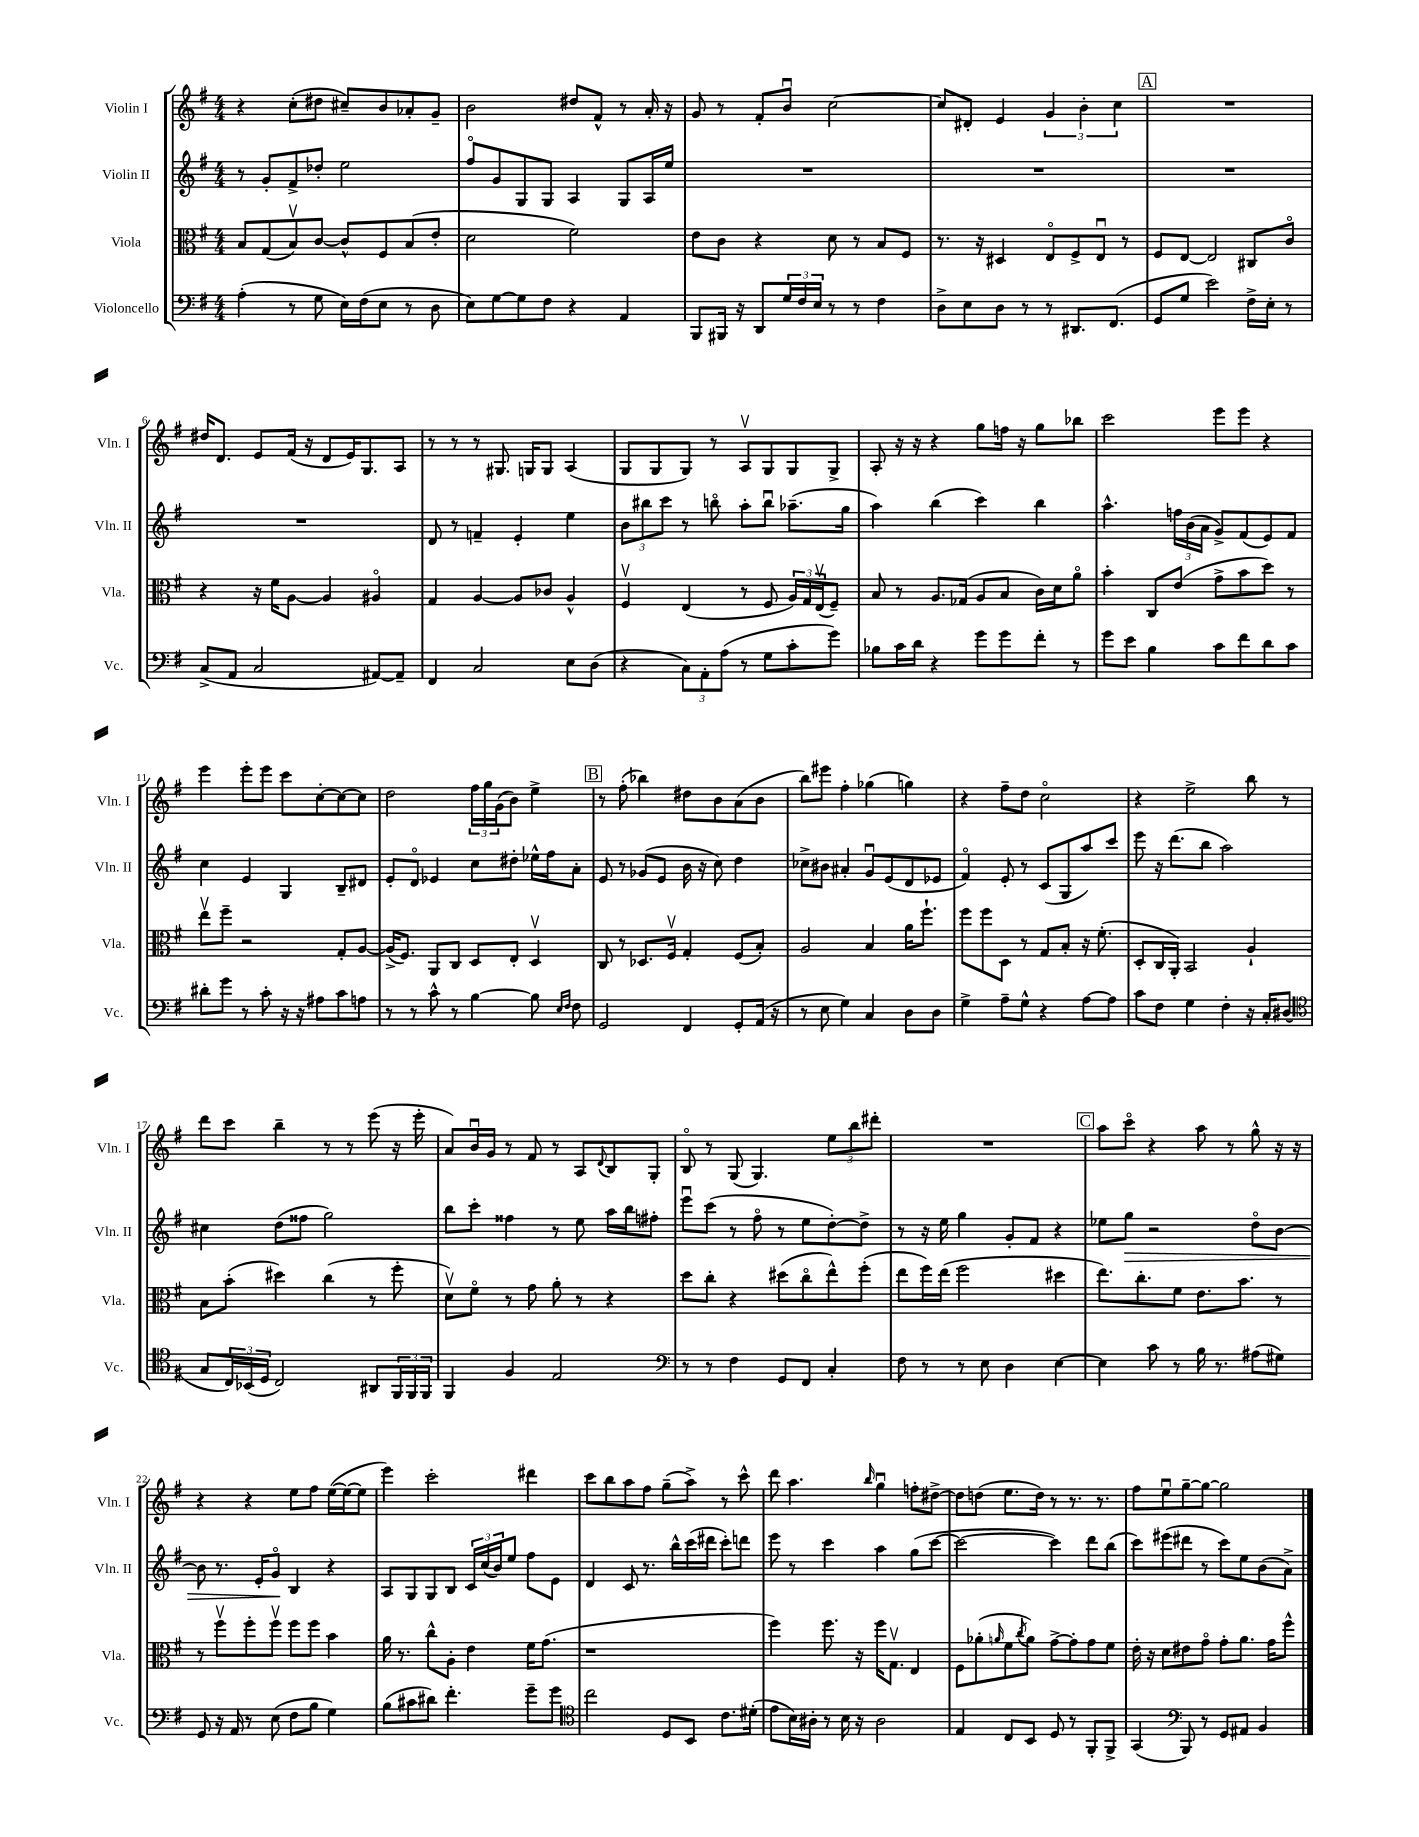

**kern	**kern	**kern	**dynam	**kern
*part4	*part3	*part2	*part2	*part1
*staff4	*staff3	*staff2	*staff2	*staff1
*I"Violoncello	*I"Viola	*I"Violin II	*	*I"Violin I
*I'Vc.	*I'Vla.	*I'Vln. II	*	*I'Vln. I
*clefF4	*clefC3	*clefG2	*	*clefG2
*k[f#]	*k[f#]	*k[f#]	*	*k[f#]
*M4/4	*M4/4	*M4/4	*	*M4/4
=1	=1	=1	=1	=1
(4A'\	8B/L	8r	.	4r
.	(8G/	8g'/L	.	.
8r	8Bv/)	8f#^/	.	(8cc'\L
8G\	[8c/J	8dd-X'/J	.	8dd#X\J
16E\LL)	8c^^/L]	2ee\	.	8cc#X~/L)
(16F#\J	.	.	.	.
8E\J	8F#/	.	.	8b/
8r	(8B/	.	.	8a-X'/
8D\	8e'/J	.	.	8g~/J
=2	=2	=2	=2	=2
8E\L)	2d\	8ff#/L	.	2b\
[8G\	.	8g/	.	.
8G\]	.	8G/	.	.
8F#\J	.	8G/J	.	.
4r	2f#\)	4A/	.	8dd#X/L
.	.	.	.	8f#^^/J
4AA/	.	8G/L	.	8r
.	.	16A/L	.	16a'/
.	.	16ee/JJ	.	16r
=3	=3	=3	=3	=3
8BBB/L	8e\L	1r	.	8g/
16BBB#X/Jk	8c\J	.	.	8r
16r	.	.	.	.
8DD/L	4r	.	.	8f#'/L
24G/L	.	.	.	8bu/J
24F#/	.	.	.	.
24E/JJ	.	.	.	.
8r	8d\	.	.	[2cc\
8r	8r	.	.	.
4F#\	8B/L	.	.	.
.	8F#/J	.	.	.
=4	=4	=4	=4	=4
8D^\L	8.r	1r	.	8cc/L]
8E\	.	.	.	8d#X'/J
.	16r	.	.	.
8D\J	4D#X/	.	.	4e/
8r	.	.	.	.
8r	8E/L	.	.	6g/
8.DD#X/L	8F#^/	.	.	.
.	.	.	.	6b'\
.	8Eu/J	.	.	.
(8.FF#/J	.	.	.	.
.	.	.	.	6cc\
.	8r	.	.	.
!!LO:REH:place=s1:t=A
=5	=5	=5	=5	=5
8GG/L	8F#/L	1r	.	1r
8G/J	[8E/J	.	.	.
2e\)	2E/]	.	.	.
16F#^\LL	8C#X/L	.	.	.
16E'\JJ	.	.	.	.
8r	8c/J	.	.	.
!!LO:LB:g=z
=6	=6	=6	=6	=6
(8C^/L	4r	1r	.	16dd#X/KL
.	.	.	.	8.d/J
8AA/J	.	.	.	.
2C/	16r	.	.	8e/L
.	16f#\KL	.	.	.
.	[8A\J	.	.	(16f#/Jk
.	.	.	.	16r
.	4A/]	.	.	8d/L
.	.	.	.	16e/K)
.	.	.	.	8.G/
[8AA#X/L)	4A#X/	.	.	.
8AA#~/J]	.	.	.	8A/J
=7	=7	=7	=7	=7
4FF#/	4G/	8d/	.	8r
.	.	8r	.	8r
2C/	[4A/	4fn~/	.	8r
.	.	.	.	8.G#X/
.	8A/L]	4e'/	.	.
.	.	.	.	16Gn/KL
.	8c-X/J	.	.	8G/J
8E\L	4A^^/	4ee\	.	(4A/
(8D\J	.	.	.	.
=8	=8	=8	=8	=8
4r	4F#v/	12b\L	.	8G/L
.	.	12bb#X\	.	.
.	.	.	.	8G/
.	.	12ccc\J	.	.
12C\L)	(4E/	8r	.	8G/J)
12AA'\	.	.	.	.
.	.	8bbn\	.	8r
(12A\J	.	.	.	.
8r	8r	8aa'\L	.	8Av/L
8G\L	8F#/	8bbu\J	.	8G/
8c'\	24A/LL)	(8.aa-X~\L	.	8G/
.	24G/	.	.	.
.	(24Ev/J	.	.	.
8g\J)	8F#~/J)	.	.	8G^/J
.	.	16gg\Jk	.	.
=9	=9	=9	=9	=9
8B-X\L	8B/	4aa\)	.	8A'/
16c\L	8r	.	.	16r
16d\JJ	.	.	.	16r
4r	8.A/L	(4bb\	.	4r
.	(16G-X/Jk	.	.	.
8g\L	8A/L	4ccc\)	.	8gg\L
8g\	8B/J	.	.	16ffn\Jk
.	.	.	.	16r
8f#'\J	16c\LL)	4bb\	.	8gg\L
.	16d\J	.	.	.
8r	8a\J	.	.	8bb-X\J
=10	=10	=10	=10	=10
8g\L	4b'\	4.aa^^\	.	2ccc\
8e\J	.	.	.	.
4B\	8C/L	.	.	.
.	(8e/J	24ffn\LL	.	.
.	.	(24b\	.	.
.	.	24a\JJ	.	.
8c\L	8g^\L	8g^/L)	.	8eee\L
8f#\	8b\	(8f#/	.	8eee\J
8d\	8dd\J)	8e/)	.	4r
8c\J	8r	8f#/J	.	.
!!LO:LB:g=z
=11	=11	=11	=11	=11
8d#X'\L	8eev\L	4cc\	.	4eee\
8g\J	8ff#~\J	.	.	.
8r	2r	4e/	.	8eee'\L
8c'\	.	.	.	8eee\J
16r	.	4G/	.	8ccc\L
16r	.	.	.	.
8A#X\L	.	.	.	[8cc'\
8c\	8G'/L	8B~/L	.	8cc\_
8An\J	[8A/J	8d#X/J	.	8cc\J]
=12	=12	=12	=12	=12
8r	(16A^/KL]	8e'/L	.	2dd\
.	8.F#/J)	.	.	.
8r	.	8d/J	.	.
8c^^\	8AA/L	4e-X/	.	.
8r	8C/J	.	.	.
[4B\	8D/L	8cc\L	.	24ff#\LL
.	.	.	.	24gg\
.	.	.	.	(24g\J
.	8E'/J	8dd#X'\J	.	8b\J)
8B\]	4Dv/	16ee-X^^\LL	.	4ee^\
.	.	16ff#\J	.	.
16qqE/LL	.	.	.	.
16qqF#/JJ	.	.	.	.
8F#\	.	8a'\J	.	.
!!LO:REH:place=s1:t=B
=13	=13	=13	=13	=13
2GG/	8C/	8e/	.	8r
.	8r	8r	.	(8ff#'\
.	8.D-X/L	(8g-X/L	.	4bb-X\)
.	.	8e/J	.	.
.	16F#v/Jk	.	.	.
4FF#/	4G'/	16b\	.	8dd#X\L
.	.	16r	.	.
.	.	8cc\)	.	8b\
8GG'/L	(8F#/L	4dd\	.	(8a\
(16AA/Jk	8B'/J)	.	.	8b\J
16r	.	.	.	.
=14	=14	=14	=14	=14
8r	2A/	8cc-X^\L	.	8bb\L)
8E\	.	8b#X\J	.	8eee#X\J
4G\)	.	4a#X'/	.	4ff#'\
4C/	4B/	8gu/L	.	(4gg-X\
.	.	(8e/	.	.
8D\L	16a\KL	8d/	.	4ggn\)
.	8.ff#`\J	.	.	.
8D\J	.	8e-X/J	.	.
=15	=15	=15	=15	=15
4G^\	8ff#\L	4f#/)	.	4r
.	8ff#\	.	.	.
8A~\L	8D\J	8e'/	.	8ff#~\L
8G^^\J	8r	8r	.	8dd\J
4r	8G/L	(8c/L	.	2cc\
.	8B'/J	8G/	.	.
[8A\L	16r	8aa/)	.	.
.	(8.f#'\	.	.	.
8A\J]	.	8ccc/J	.	.
=16	=16	=16	=16	=16
8c\L	8D'/L	8eee\	.	4r
8F#\J	16C/L	16r	.	.
.	16AA'/JJ)	(8.ddd\L	.	.
4G\	2BB/	.	.	2ee^\
.	.	8bb\J	.	.
4F#'\	.	2aa\)	.	.
16r	4A`/	.	.	8bb\
16C'/KL	.	.	.	.
(8D#X/J	.	.	.	8r
!!LO:LB:g=z
=17	=17	=17	=17	=17
*clefC4	*	*	*	*
8G/L	8B\L	4cc#X\	.	8ddd\L
24C/L)	(8b'\J	.	.	8ccc\J
(24BB-X/	.	.	.	.
24D/JJ	.	.	.	.
2C/)	4dd#X\)	(8dd\L	.	4bb~\
.	.	8ff##X\J	.	.
.	(4cc\	2gg\)	.	8r
.	.	.	.	8r
8AA#X/L	8r	.	.	(8eee\
24FF#/L	8ff#'\	.	.	16r
24FF#/	.	.	.	.
.	.	.	.	16eee'\
24FF#/JJ	.	.	.	.
=18	=18	=18	=18	=18
4FF#/	8dv\L)	8bb\L	.	8a/L)
.	8f#\J	8ccc'\J	.	16bu/L
.	.	.	.	16g/JJ
4F#/	8r	4ff##X\	.	8r
.	8g\	.	.	8f#/
2E/	8a'\	8r	.	8r
.	8r	8ee\	.	8A/L
.	.	.	.	8qqd/
.	4r	16aa\LL	.	8B/
.	.	16bb\J	.	.
.	.	8ff#X'\J	.	8G'/J
=19	=19	=19	=19	=19
*clefF4	*	*	*	*
8r	8dd\L	8eeeu\L	.	8B/
8r	8cc'\J	(8ccc\J	.	8r
4F#\	4r	8r	.	(8G/
.	.	8ff#\	.	4.G/)
8GG/L	(8dd#X\L	8r	.	.
8FF#/J	8cc\	8ee\L	.	.
4C'/	8ee^^\)	[8dd'\)	.	12ee\L
.	.	.	.	12bb\
.	(8ff#'\J	8dd^\J]	.	.
.	.	.	.	12ddd#X'\J
=20	=20	=20	=20	=20
8F#\	8ee\L	8r	.	1r
8r	16ff#\L)	16r	.	.
.	(16ee\JJ	16ee\	.	.
8r	2ff#\	4gg\	.	.
8E\	.	.	.	.
4D\	.	8g'/L	.	.
.	.	8f#/J	.	.
[4E\	4dd#X\	4r	.	.
!!LO:REH:place=s1:t=C
=21	=21	=21	=21	=21
4E\]	8.ee\L)	8ee-X\L	.	8aa\L
!	!	!	!LO:HP:b	!
.	.	8gg\J	>	8ccc\J
.	8.cc'\	.	.	.
8c\	.	2r	.	4r
8r	8f#\J	.	.	.
16B\	8.e\L	.	.	8aa\
8.r	.	.	.	.
.	.	.	.	8r
.	8.b\J	.	.	.
(8A#X\L	.	8dd\L	.	8gg^^\
8G#X\J)	8r	[8b\J	.	16r
.	.	.	.	16r
!!LO:LB:g=z
=22	=22	=22	=22	=22
8GG/	8r	8b\]	.	4r
16r	8ff#v\L	8.r	.	.
16AA/	.	.	.	.
8r	8ff#'\	.	.	4r
.	.	16e'/KL	.	.
(8E\	8ff#v\J	8g/J	.	.
8F#\L	8ff#\L	4B/	]	8ee\L
8B\J	8ff#\J	.	.	8ff#\J
4G\)	4b\	4r	.	([16ee\LL
.	.	.	.	16ee\J_
.	.	.	.	8ee\J]
=23	=23	=23	=23	=23
(8B\L	16a\	8A/L	.	4eee\)
.	8.r	.	.	.
8c#X\	.	8G/	.	.
8d#X\J)	8cc^^\L	8G/	.	2ccc'\
4.f#'\	8A'\J	8B/J	.	.
.	4e\	24c/LL	.	.
.	.	(24cc/	.	.
.	.	24b/J)	.	.
.	.	8ee/J	.	.
8g~\L	16f#\KL	8ff#\L	.	4ddd#X\
.	(8.g\J	.	.	.
8g\J	.	8e\J	.	.
=24	=24	=24	=24	=24
*clefC4	*	*	*	*
2cc\	1r	4d/	.	8ccc\L
.	.	.	.	8bb\
.	.	8c/	.	8aa\
.	.	8.r	.	8ff#\J
8D/L	.	.	.	(8gg~\L
.	.	16bb^^\LL	.	.
8BB/J	.	(16ccc\	.	8aa^\J)
.	.	16ddd#X\JJ	.	.
8.c\L	.	8ccc'\L)	.	8r
.	.	8dddn\J	.	8ccc^^\
(16d#X'\Jk	.	.	.	.
=25	=25	=25	=25	=25
8e\L	4ff#\)	8eee\	.	8ddd\
16B\L)	.	8r	.	4.aa\
16A#X'\JJ	.	.	.	.
8r	8.ff#\	4ccc\	.	.
16B\	.	.	.	.
16r	16r	.	.	.
.	.	.	.	16qqbb/
2A#\	16ff#\KL	4aa\	.	4ggu\
.	8.Gv\J	.	.	.
.	4E/	(8gg\L	.	8ffn'\L
.	.	[8ccc\J	.	[8dd#X^\J
=26	=26	=26	=26	=26
4E/	8F#\L	2ccc\_	.	8dd#\L]
.	(8a-X'\	.	.	(8ddn\J
.	16qqan/	.	.	.
8C/L	8f#\	.	.	8.ee\L
.	8qcc/	.	.	.
8BB/J	8a\J)	.	.	.
.	.	.	.	16dd\Jk)
8D/	[8g^\L	4ccc\])	.	8r
8r	8g'\]	.	.	8.r
8FF#'/L	8g\	8ddd\L	.	.
.	.	.	.	8.r
8FF#^/J	8f#\J	(8bb\J	.	.
=27	=27	=27	=27	=27
(4GG/	16e'\	8ccc\L)	.	8ff#\L
.	16r	.	.	.
.	8d\L	(8eee#X\	.	8eeu\
*clefF4	*	*	*	*
8BBB/)	8e#X\	8ddd#X\J	.	[8gg~\
8r	8g\J	8r	.	8gg\J_
8GG/L	8g'\L	8ccc\L)	.	2gg\]
8AA#X/J	8.a\J	8ee\	.	.
4BB/	.	(8b\	.	.
.	16g\KL	.	.	.
.	8ff#^^\J	8a^\J)	.	.
==	==	==	==	==
*-	*-	*-	*-	*-
